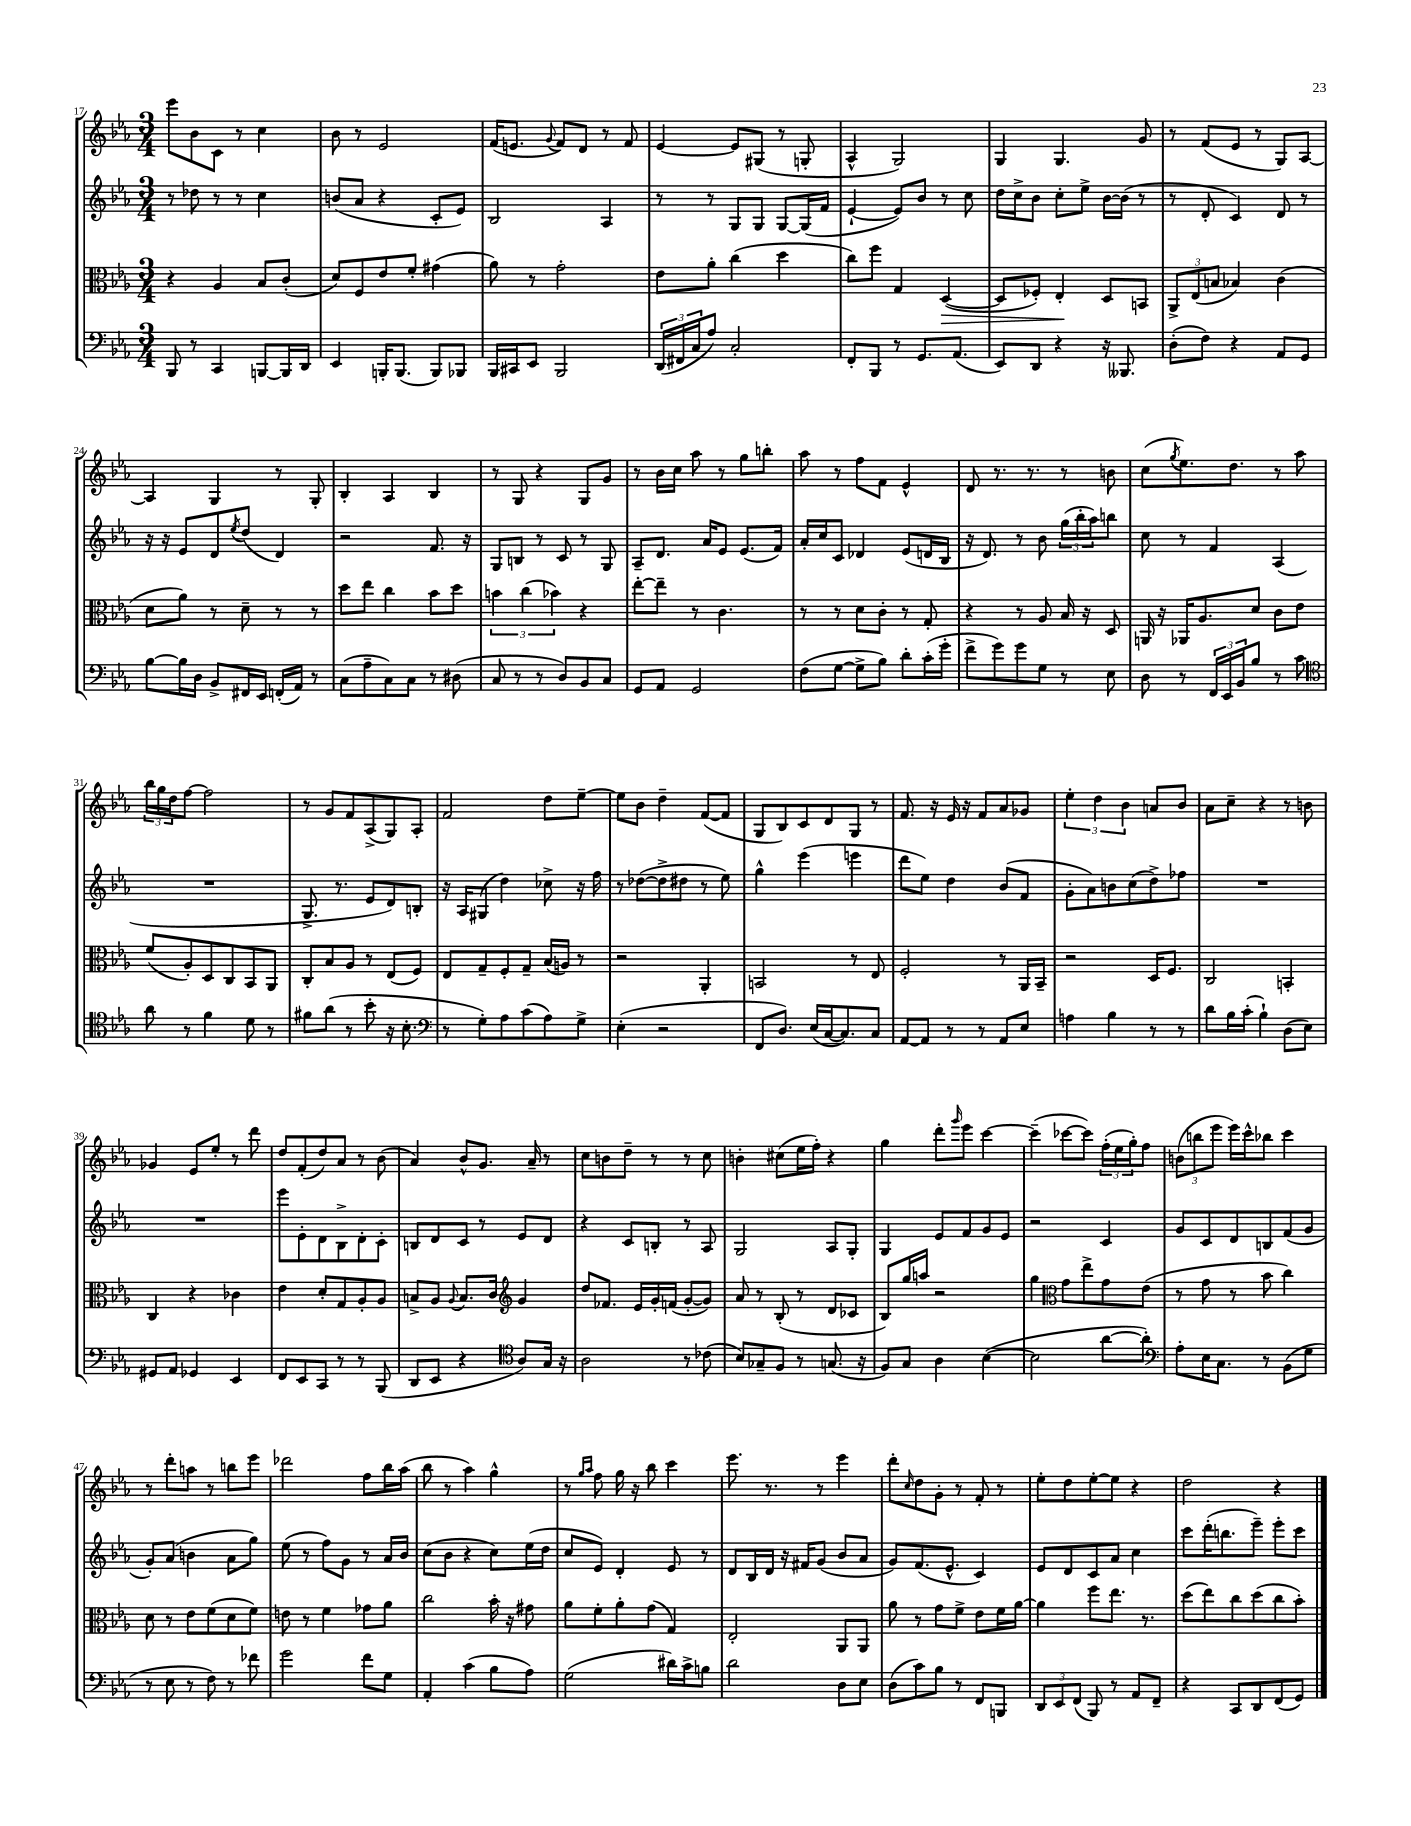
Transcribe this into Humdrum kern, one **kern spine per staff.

**kern	**kern	**dynam	**kern	**kern
*part4	*part3	*part3	*part2	*part1
*staff4	*staff3	*staff3	*staff2	*staff1
*clefF4	*clefC3	*	*clefG2	*clefG2
*k[b-e-a-]	*k[b-e-a-]	*	*k[b-e-a-]	*k[b-e-a-]
*M3/4	*M3/4	*	*M3/4	*M3/4
=17	=17	=17	=17	=17
8BBB-/	4r	.	8r	8eee-\L
8r	.	.	8dd-X\	8b-\
4CC/	4A-/	.	8r	8c\J
.	.	.	8r	8r
[8BBBn/L	8B-/L	.	4cc\	4cc\
16BBB/L]	(8c'/J	.	.	.
16DD/JJ	.	.	.	.
=18	=18	=18	=18	=18
4EE-/	8d/L)	.	(8bn/L	8b-\
.	8F/	.	8a-/J	8r
16BBBn'/KL	8e-/	.	4r	2e-/
(8.BBB/J	.	.	.	.
.	8f'/J	.	.	.
8BBB/L)	(4g#X\	.	8c'/L	.
8BBB-X/J	.	.	8e-/J)	.
=19	=19	=19	=19	=19
16BBB-/LL	8a-\)	.	2B-/	(16f/KL
16CC#X/J	.	.	.	8.en/J
8EE-/J	8r	.	.	.
.	.	.	.	8qqg/
2BBB-/	2g'\	.	.	8f/L)
.	.	.	.	8d/J
.	.	.	4A-/	8r
.	.	.	.	8f/
=20	=20	=20	=20	=20
(24DD/LL	8e-\L	.	8r	[4e-/
24FF#X/	.	.	.	.
24C/J	.	.	.	.
8A-/J)	8a-'\J	.	8r	.
2C'/	(4cc\	.	8G/L	8e-/L]
.	.	.	8G/J	(8G#X/J
.	4dd\	.	[8G/L	8r
.	.	.	(16G/L]	8Gn'/
.	.	.	16f/JJ	.
=21	=21	=21	=21	=21
8FF'/L	8cc\L)	.	[4e-`/	4A-^^/
8BBB-/J	8ff\J	.	.	.
8r	4G/	.	8e-/L])	2G/)
8.GG/L	.	.	8b-/J	.
!	!	!LO:HP:b	!	!
.	([4D/	>	8r	.
(8.AA-/J	.	.	.	.
.	.	.	8cc\	.
=22	=22	=22	=22	=22
8EE-/L)	8D/L]	.	16dd\LL	4G/
.	.	.	16cc^\J	.
8DD/J	8F-X'/J)	.	8b-\J	.
4r	4E-'/	.	8cc'\L	4.G/
.	.	.	8ee-^\J	.
16r	8D/L	]	[16b-\LL	.
8.BBB--X/	.	.	(16b-\JJ]	.
.	8BBn/J	.	8r	8g/
=23	=23	=23	=23	=23
(8D'\L	12AA-^/L	.	8r	8r
.	(12E-/	.	.	.
8F\J)	.	.	8d'/	(8f/L
.	12Bn/J	.	.	.
4r	4B-X/)	.	4c/)	8e-/J
.	.	.	.	8r
8AA-/L	(4c\	.	8d/	8G/L)
8GG/J	.	.	8r	[8A-/J
!!LO:LB:g=z
=24	=24	=24	=24	=24
[8B-\L	8d\L	.	16r	4A-/]
.	.	.	16r	.
16B-\L]	8a-\J)	.	8e-/L	.
16D\JJ	.	.	.	.
8BB-^/L	8r	.	8d/	4G/
.	.	.	8qee-/	.
16FF#X/L	8d~\	.	(8dd/J	.
16EE-/JJ	.	.	.	.
(16FFn'/LL	8r	.	4d/)	8r
16AA-/JJ)	.	.	.	.
8r	8r	.	.	8G'/
=25	=25	=25	=25	=25
(8C\L	8dd\L	.	2r	4B-'/
8A-~\	8ee-\J	.	.	.
8C\)	4cc\	.	.	4A-/
8C\J	.	.	.	.
8r	8b-\L	.	8.f/	4B-/
(8D#X\	8dd\J	.	.	.
.	.	.	16r	.
=26	=26	=26	=26	=26
8C/	6bn\	.	8G/L	8r
8r	.	.	8Bn/J	8G/
.	(6cc\	.	.	.
8r	.	.	8r	4r
.	6b-X\)	.	.	.
8D/L)	.	.	8c/	.
8BB-/	4r	.	8r	8G/L
8C/J	.	.	8G/	8g/J
=27	=27	=27	=27	=27
8GG/L	[8ee-'\L	.	8A-~/L	8r
8AA-/J	8ee-~\J]	.	8.d/J	16b-\LL
.	.	.	.	16cc\JJ
2GG/	8r	.	.	8aa-\
.	.	.	16a-/KL	.
.	4.c\	.	8e-/J	8r
.	.	.	(8.e-/L	8gg\L
.	.	.	.	8bbn'\J
.	.	.	16f/Jk)	.
=28	=28	=28	=28	=28
(8F\L	8r	.	16a-'/LL	8aa-\
.	.	.	16cc/J	.
[8G\J	8r	.	8c/J	8r
8G^\L]	8d\L	.	4d-X/	8ff\L
8B-\J)	8c'\J	.	.	8f\J
8d'\L	8r	.	(8e-/L	4e-^^/
(16c'\L	8G'/	.	16dn/L	.
16g'\JJ	.	.	16B-/JJ	.
=29	=29	=29	=29	=29
8f^\L	4r	.	16r	8d/
.	.	.	8.d/)	.
8g\)	.	.	.	8.r
8g\	8r	.	8r	.
.	.	.	.	8.r
8G\J	8A-/	.	8b-\	.
8r	16B-/	.	(24gg\LL	8r
.	.	.	24bb-'\	.
.	16r	.	.	.
.	.	.	24aa-\J)	.
8E-\	8D/	.	8bbn\J	8bn\
=30	=30	=30	=30	=30
8D\	16AAn/	.	8cc\	(8cc\L
.	16r	.	.	.
.	.	.	.	8qgg/
8r	16AA-X/KL	.	8r	8.ee-\)
.	8.A-/	.	.	.
24FF/LL	.	.	4f/	.
24EE-/	.	.	.	.
.	.	.	.	8.dd\J
24BB-/J	.	.	.	.
8B-/J	8d/J	.	.	.
8r	8c\L	.	(4A-/	8r
8c\	8e-\J	.	.	8aa-\
!!LO:LB:g=z
=31	=31	=31	=31	=31
*clefC4	*	*	*	*
8a-\	(8f/L	.	2.r	24bb-\LL
.	.	.	.	24gg\
.	.	.	.	24dd\J
8r	8A-'/)	.	.	[8ff\J
4f\	8D/	.	.	2ff\]
.	8C/	.	.	.
8d\	8BB-/	.	.	.
8r	8AA-/J	.	.	.
=32	=32	=32	=32	=32
8f#X\L	8C'/L	.	8.G^/	8r
(8a-\J	8B-/	.	.	8g/L
.	.	.	8.r	.
8r	8A-/J	.	.	8f/
8b-'\	8r	.	8e-/L	(8A-^/
16r	(8E-/L	.	8d/)	8G/)
8.B-'\	.	.	.	.
.	8F/J)	.	8Bn'/J	8A-'/J
=33	=33	=33	=33	=33
*clefF4	*	*	*	*
8r	8E-/L	.	16r	2f/
.	.	.	16A-/KL	.
8G'\L)	8G~/	.	(8G#X/J	.
8A-\	8F'/	.	4dd\)	.
(8c\	8G~/J	.	.	.
8A-\)	(16B-/LL	.	8cc-X^\	8dd\L
.	16An/JJ)	.	.	.
8G^\J	8r	.	16r	[8ee-~\J
.	.	.	16ff\	.
=34	=34	=34	=34	=34
(4E-'\	2r	.	8r	8ee-\L]
.	.	.	([8dd-X\L	8b-\J
2r	.	.	8dd-^\]	4dd~\
.	.	.	8dd#X\J	.
.	4AA-'/	.	8r	([8f/L
.	.	.	8ee-\)	8f/J]
=35	=35	=35	=35	=35
8FF/L	2BBn/	.	4gg^^\	8G/L
8.D/J)	.	.	.	8B-/)
.	.	.	(4eee-\	8c/
(16E-/LL	.	.	.	.
[16C/J	.	.	.	8d/
8.C/])	.	.	.	.
.	8r	.	4eeen\	8G/J
8C/J	8E-/	.	.	8r
=36	=36	=36	=36	=36
[8AA-/L	2F'/	.	8ddd\L	8.f/
8AA-/J]	.	.	8ee-\J)	.
.	.	.	.	16r
8r	.	.	4dd\	16e-/
.	.	.	.	16r
8r	.	.	.	8f/L
8AA-/L	8r	.	(8b-/L	8a-/
8E-/J	16AA-/LL	.	8f/J	8g-X/J
.	16BB-~/JJ	.	.	.
=37	=37	=37	=37	=37
4An\	2r	.	8g'\L	6ee-'\
.	.	.	8a-\)	.
.	.	.	.	6dd\
4B-\	.	.	8bn\	.
.	.	.	.	6b-\
.	.	.	(8cc\	.
8r	16D/KL	.	8dd^\)	8an/L
.	8.F/J	.	.	.
8r	.	.	8ff-X\J	8b-/J
=38	=38	=38	=38	=38
8d\L	2C/	.	2.r	8a-\L
16B-\L	.	.	.	8cc~\J
(16c'\JJ	.	.	.	.
4B-`\)	.	.	.	4r
(8D\L	4BBn'/	.	.	8r
8E-\J)	.	.	.	8bn\
!!LO:LB:g=z
=39	=39	=39	=39	=39
8GG#X/L	4C/	.	2.r	4g-X/
8AA-/J	.	.	.	.
4GG-X/	4r	.	.	8e-/L
.	.	.	.	8ee-'/J
4EE-/	4c-X\	.	.	8r
.	.	.	.	8ddd\
=40	=40	=40	=40	=40
8FF/L	4e-\	.	8eee-\L	8dd/L
8EE-/	.	.	8e-'\	(8f'/
8CC/J	8d'/L	.	8d\	8dd/)
8r	8G/	.	8B-^\	8a-/J
8r	8A-'/	.	8d'\	8r
(8BBB-/	8A-/J	.	8c'\J	(8b-\
=41	=41	=41	=41	=41
8DD/L	8Bn^/L	.	8Bn/L	4a-/)
8EE-/J	8A-/J	.	8d/	.
.	8qqA-/	.	.	.
4r	8.B/L	.	8c/J	8b-^^/L
.	.	.	8r	8.g/J
.	16c/Jk	.	.	.
*clefC4	*clefG2	*	*	*
8A-/L)	4g/	.	8e-/L	.
.	.	.	.	16a-~/
16G/Jk	.	.	8d/J	8r
16r	.	.	.	.
=42	=42	=42	=42	=42
2A-\	8dd/L	.	4r	8cc\L
.	8.f-X/J	.	.	8bn\
.	.	.	8c/L	8dd~\J
.	16e-/LL	.	.	.
.	16g'/	.	8Bn'/J	8r
.	(16fn/JJ	.	.	.
8r	[8g'/L	.	8r	8r
(8c-X\	8g/J])	.	8A-/	8cc\
=43	=43	=43	=43	=43
8B-/L)	8a-/	.	2G/	4bn'\
8G-X~/	8r	.	.	.
8F/J	(8B-'/	.	.	(8cc#X\L
8r	8r	.	.	16ee-\L
.	.	.	.	16ff'\JJ)
(8.Gn/	8d/L	.	8A-/L	4r
.	8c-X/J	.	8G'/J	.
16r	.	.	.	.
=44	=44	=44	=44	=44
8F/L)	8B-/L)	.	4G/	4gg\
8G/J	16gg/L	.	.	.
.	16aan/JJ	.	.	.
4A-\	2r	.	8e-/L	8ddd'\L
.	.	.	.	16qqggg/
.	.	.	8f/	8eee-\J
([4B-\	.	.	8g/	[4ccc\
.	.	.	8e-/J	.
=45	=45	=45	=45	=45
2B-\]	4gg\	.	2r	(4ccc~\]
*	*clefC3	*	*	*
.	8g\L	.	.	[8ccc-X\L
.	8ee-^\	.	.	8ccc-\J])
[8a-\L	8g\	.	4c/	(24ff'\LL
.	.	.	.	24ee-\
.	.	.	.	24gg'\J)
8a-'\J])	(8e-\J	.	.	8ff\J
=46	=46	=46	=46	=46
*clefF4	*	*	*	*
8A-'\L	8r	.	8g/L	(12bn\L
.	.	.	.	12bbn\
16E-\K	8g\	.	8c/	.
.	.	.	.	12eee-\J
8.C\J	.	.	.	.
.	8r	.	8d/	16eee-\LL)
.	.	.	.	16ccc^^\J
8r	8b-\	.	8Bn/	8bb-X\J
(8BB-\L	4cc\)	.	(8f/	4ccc\
8G\J	.	.	8g/J	.
!!LO:LB:g=z
=47	=47	=47	=47	=47
8r	8d\	.	8g'/L)	8r
8E-\	8r	.	(8a-/J	8ddd'\L
8r	8e-\L	.	4bn\	8aan\J
8F\)	(8f\	.	.	8r
8r	8d\	.	8a-\L	8bbn\L
8f-X\	8f\J)	.	8gg\J)	8eee-\J
=48	=48	=48	=48	=48
2g\	8en\	.	(8ee-\	2ddd-X\
.	8r	.	8r	.
.	4f\	.	8ff\L)	.
.	.	.	8g\J	.
8f\L	8g-X\L	.	8r	8ff\L
8G\J	8a-\J	.	16a-/LL	16bb-\L
.	.	.	16b-/JJ	(16aa-\JJ
=49	=49	=49	=49	=49
4AA-'/	2cc\	.	(8cc\L	8bb-\
.	.	.	8b-\J	8r
(4c\	.	.	4r	4aa-\)
8B-\L	16b-'\	.	8cc\L)	4gg^^\
.	16r	.	.	.
8A-\J)	8g#X\	.	(16ee-\L	.
.	.	.	16dd\JJ	.
=50	=50	=50	=50	=50
(2G\	8a-\L	.	8cc/L	8r
.	.	.	.	16qqgg/LL
.	.	.	.	16qqaa-/JJ
.	8f'\	.	8e-/J)	8ff\
.	8a-'\	.	4d'/	16gg\
.	.	.	.	16r
.	(8g\J	.	.	8bb-\
16d#X\LL)	4G/)	.	8e-/	4ccc\
16c^\J	.	.	.	.
8Bn\J	.	.	8r	.
=51	=51	=51	=51	=51
2d\	2E-'/	.	8d/L	8.eee-\
.	.	.	16B-/L	.
.	.	.	16d/JJ	8.r
.	.	.	16r	.
.	.	.	16f#X/KL	.
.	.	.	(8g/J	8r
8D\L	8AA-/L	.	8b-/L	4eee-\
8E-\J	8AA-/J	.	8a-/J	.
=52	=52	=52	=52	=52
(8D\L	8a-\	.	8g/L)	8ddd'\L
.	.	.	.	16qqcc/
8c\)	8r	.	(8.f/	8dd\
8B-\J	8g\L	.	.	8g'\J
.	.	.	8.e-^^/J	.
8r	8f^\J	.	.	8r
8FF/L	8e-\L	.	4c/)	8f'/
8BBBn/J	16f\L	.	.	8r
.	[16a-\JJ	.	.	.
=53	=53	=53	=53	=53
12DD/L	4a-\]	.	8e-/L	8ee-'\L
12EE-/	.	.	.	.
.	.	.	8d/	8dd\
(12FF/J	.	.	.	.
8BBB-/)	8ff\L	.	8c/	[8ee-'\
8r	8.ee-\J	.	8a-/J	8ee-\J]
8AA-/L	.	.	4cc\	4r
.	8.r	.	.	.
8FF~/J	.	.	.	.
=54	=54	=54	=54	=54
4r	(8dd\L	.	8ccc\L	2dd\
.	8ee-\)	.	(16ddd'\K	.
.	.	.	8.bbn\	.
8CC/L	8cc\	.	.	.
8DD/	(8dd\	.	8eee-~\J)	.
(8FF/	8cc\	.	8eee-'\L	4r
8GG/J)	8b-'\J)	.	8ccc\J	.
==	==	==	==	==
*-	*-	*-	*-	*-
